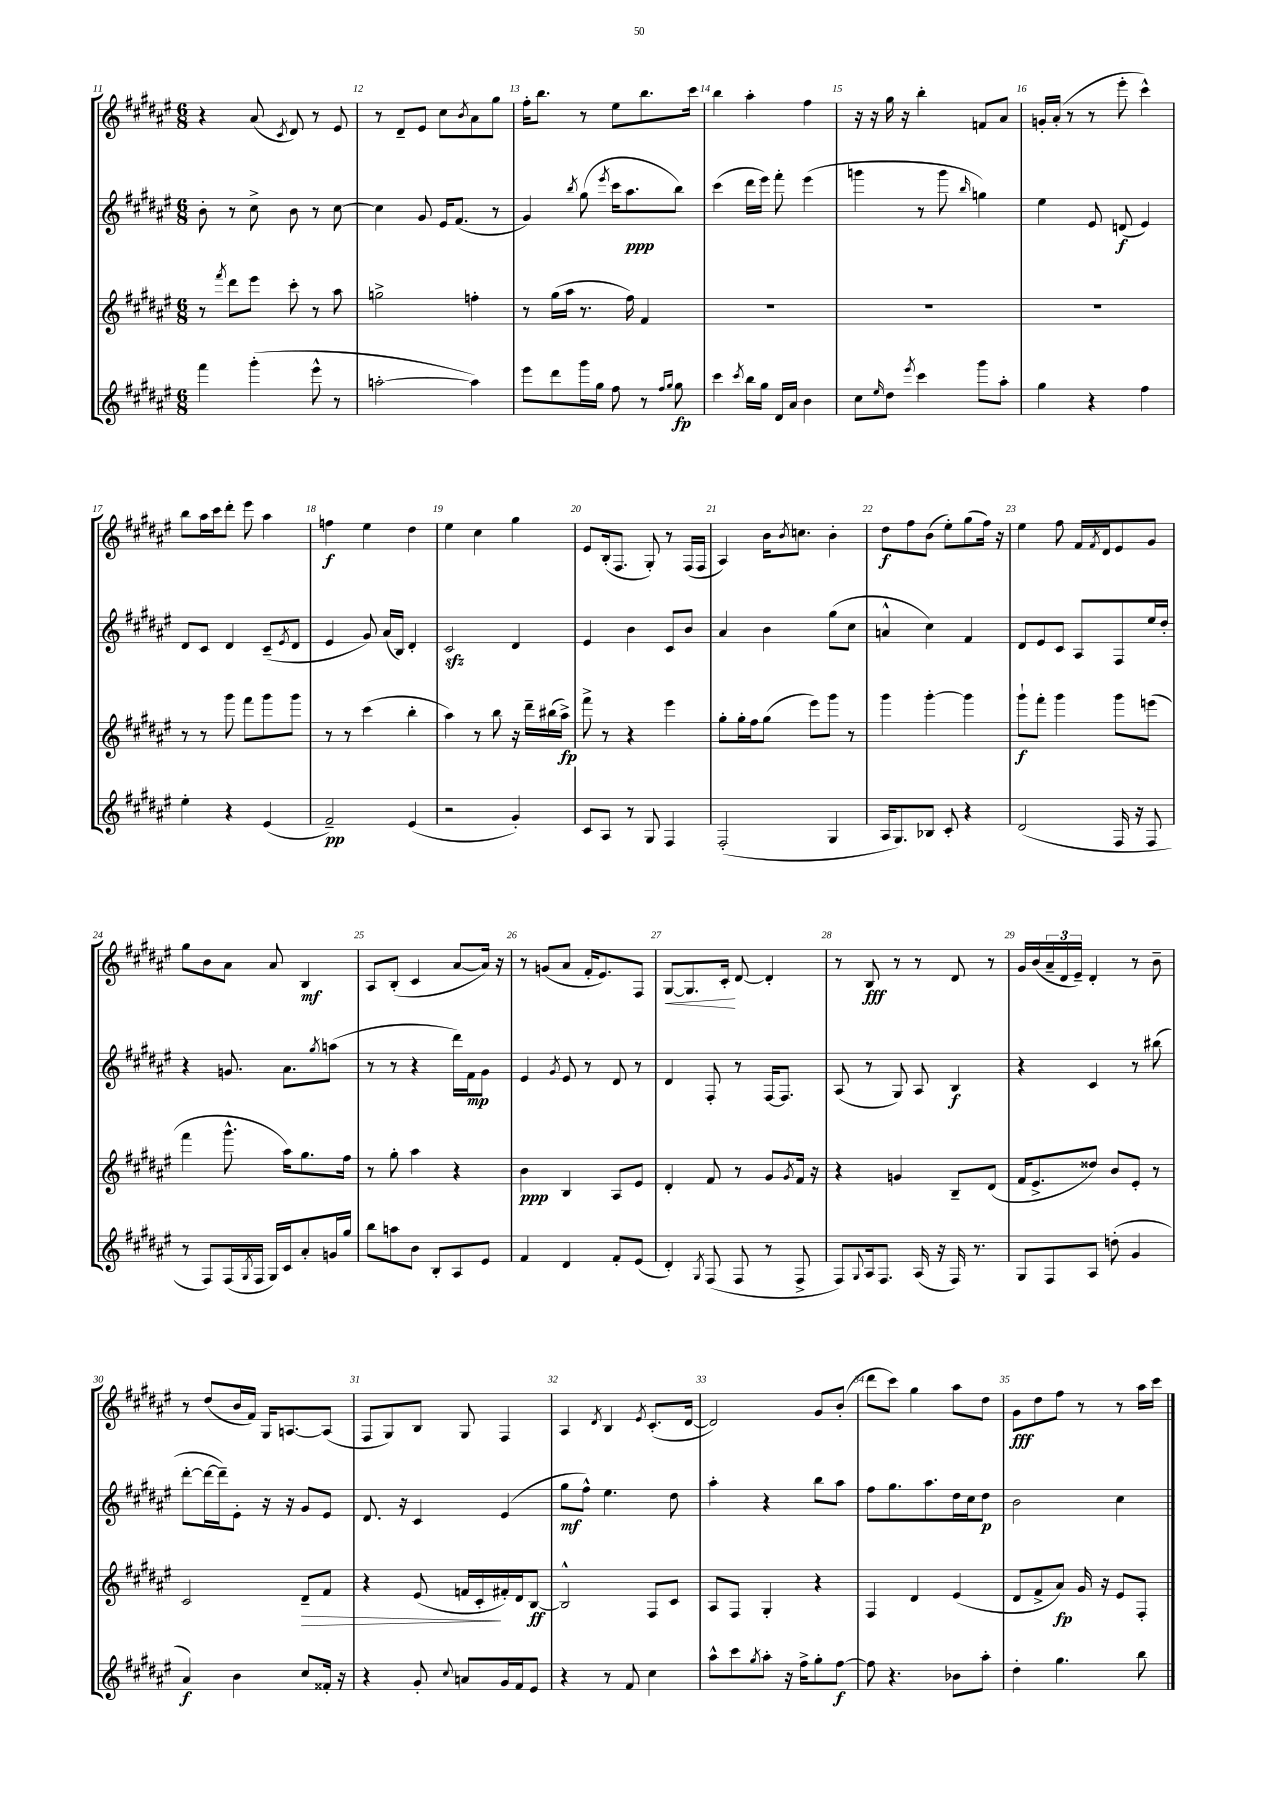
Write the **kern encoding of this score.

**kern	**dynam	**kern	**dynam	**kern	**dynam	**kern	**dynam
*part4	*part4	*part3	*part3	*part2	*part2	*part1	*part1
*staff4	*staff4	*staff3	*staff3	*staff2	*staff2	*staff1	*staff1
*clefG2	*	*clefG2	*	*clefG2	*	*clefG2	*
*k[f#c#g#d#a#e#]	*	*k[f#c#g#d#a#e#]	*	*k[f#c#g#d#a#e#]	*	*k[f#c#g#d#a#e#]	*
*M6/8	*	*M6/8	*	*M6/8	*	*M6/8	*
=11	=11	=11	=11	=11	=11	=11	=11
4fff#\	.	8r	.	8b'\	.	4r	.
.	.	8qfff#/	.	.	.	.	.
.	.	8ddd#\L	.	8r	.	.	.
(4ggg#'\	.	8eee#\J	.	8cc#^\	.	(8a#/	.
.	.	.	.	.	.	8qc#/	.
.	.	8ccc#'\	.	8b\	.	8d#/)	.
8eee#^^\	.	8r	.	8r	.	8r	.
8r	.	8aa#\	.	[8cc#\	.	8e#/	.
=12	=12	=12	=12	=12	=12	=12	=12
[2aan'\	.	2ggn^\	.	4cc#\]	.	8r	.
.	.	.	.	.	.	8d#~/L	.
.	.	.	.	8g#/	.	8e#/J	.
.	.	.	.	16e#/KL	.	8cc#\L	.
.	.	.	.	(8.f#/J	.	.	.
.	.	.	.	.	.	8qb/	.
4aa\])	.	4ffn'\	.	.	.	8a#\	.
.	.	.	.	8r	.	8gg#\J	.
=13	=13	=13	=13	=13	=13	=13	=13
8eee#\L	.	8r	.	4g#/)	.	16ff#'\KL	.
.	.	.	.	.	.	8.bb\J	.
8ddd#\	.	(16gg#\LL	.	.	.	.	.
.	.	16aa#\JJ	.	.	.	.	.
.	.	.	.	8qbb/	.	.	.
16ggg#\L	.	8.r	.	(8gg#\	.	8r	.
16gg#\JJ	.	.	.	.	.	.	.
.	.	.	.	8qeee#/	.	.	.
8ff#\	.	.	.	16ccc#\KL	.	8ee#\L	.
.	.	16ff#\)	.	8.aa#\	ppp	.	.
8r	.	4f#/	.	.	.	8.bb\	.
16qqff#/LL	.	.	.	.	.	.	.
16qqgg#/JJ	.	.	.	.	.	.	.
8gg#\	fp	.	.	8bb\J)	.	.	.
.	.	.	.	.	.	16ccc#\Jk	.
=14	=14	=14	=14	=14	=14	=14	=14
4ccc#\	.	2.r	.	(4ccc#\	.	4bb\	.
8qccc#/	.	.	.	.	.	.	.
16bb\LL	.	.	.	16ddd#\LL	.	4aa#'\	.
16gg#\JJ	.	.	.	16eee#\JJ)	.	.	.
16d#/LL	.	.	.	8fff#'\	.	.	.
16a#/JJ	.	.	.	.	.	.	.
4b\	.	.	.	(4eee#\	.	4ff#\	.
=15	=15	=15	=15	=15	=15	=15	=15
8cc#\L	.	2.r	.	4gggn\	.	16r	.
.	.	.	.	.	.	16r	.
16qqee#/	.	.	.	.	.	.	.
8dd#\J	.	.	.	.	.	16gg#\	.
.	.	.	.	.	.	16r	.
8qeee#/	.	.	.	.	.	.	.
4ccc#\	.	.	.	8r	.	4bb'\	.
.	.	.	.	8ggg\	.	.	.
.	.	.	.	16qqbb/	.	.	.
8ggg#\L	.	.	.	4ggn\)	.	8fn/L	.
8aa#'\J	.	.	.	.	.	8a#/J	.
=16	=16	=16	=16	=16	=16	=16	=16
4gg#\	.	2.r	.	4ee#\	.	16gn'/LL	.
.	.	.	.	.	.	(16a#'/JJ	.
.	.	.	.	.	.	8r	.
4r	.	.	.	8e#/	.	8r	.
.	.	.	.	(8dn/	f	8eee#'\	.
4ff#\	.	.	.	4e#/)	.	4ccc#^^\)	.
!!LO:LB:g=z
=17	=17	=17	=17	=17	=17	=17	=17
4ee#'\	.	8r	.	8d#/L	.	8bb\L	.
.	.	8r	.	8c#/J	.	16aa#\L	.
.	.	.	.	.	.	16ccc#\J	.
4r	.	8ggg#\	.	4d#/	.	8ddd#'\J	.
.	.	8fff#\L	.	.	.	8eee#\	.
(4e#/	.	8ggg#\	.	(8c#~/L	.	4aa#\	.
.	.	.	.	8qe#/	.	.	.
.	.	8ggg#\J	.	8d#/J	.	.	.
=18	=18	=18	=18	=18	=18	=18	=18
2f#~/)	pp	8r	.	4e#/	.	4ffn\	f
.	.	8r	.	.	.	.	.
.	.	(4ccc#\	.	8g#/)	.	4ee#\	.
.	.	.	.	(16a#/LL	.	.	.
.	.	.	.	16B/JJ)	.	.	.
(4e#/	.	4bb'\	.	4d#'/	.	4dd#\	.
=19	=19	=19	=19	=19	=19	=19	=19
2r	.	4aa#\)	.	2c#zz/	.	4ee#\	.
.	.	8r	.	.	.	4cc#\	.
.	.	8bb\	.	.	.	.	.
4g#'/)	.	16r	.	4d#/	.	4gg#\	.
.	.	16ddd#~\LL	.	.	.	.	.
.	.	(16bb#X\	.	.	.	.	.
.	.	16aa#^\JJ)	fp	.	.	.	.
=20	=20	=20	=20	=20	=20	=20	=20
8c#/L	.	8fff#^\	.	4e#/	.	8e#/L	.
8A#/J	.	8r	.	.	.	(16B'/k	.
.	.	.	.	.	.	8.F#/J	.
8r	.	4r	.	4b\	.	.	.
8G#/	.	.	.	.	.	8G#'/)	.
4F#/	.	4eee#\	.	8c#/L	.	8r	.
.	.	.	.	8b/J	.	(16F#/LL	.
.	.	.	.	.	.	16F#/JJ	.
=21	=21	=21	=21	=21	=21	=21	=21
(2F#'/	.	8gg#'\L	.	4a#/	.	4A#/)	.
.	.	16gg#'\L	.	.	.	.	.
.	.	16ff#\J	.	.	.	.	.
.	.	(8gg#\J	.	4b\	.	16b\KL	.
.	.	.	.	.	.	8qb/	.
.	.	.	.	.	.	8.ccn\J	.
.	.	8eee#\L)	.	.	.	.	.
4G#/	.	8ggg#\J	.	(8gg#\L	.	4b'\	.
.	.	8r	.	8cc#\J	.	.	.
=22	=22	=22	=22	=22	=22	=22	=22
16A#/KL	.	4ggg#\	.	4an^^/	.	8dd#\L	f
8.G#/)	.	.	.	.	.	.	.
.	.	.	.	.	.	8ff#\	.
8B-X/J	.	[4ggg#'\	.	4cc#\)	.	(8b\J	.
8c#'/	.	.	.	.	.	8ee#'\L)	.
4r	.	4ggg#\]	.	4f#/	.	(8gg#\	.
.	.	.	.	.	.	16ff#\Jk)	.
.	.	.	.	.	.	16r	.
=23	=23	=23	=23	=23	=23	=23	=23
(2d#/	.	8ggg#`\L	f	8d#/L	.	4ee#\	.
.	.	8fff#'\J	.	8e#/	.	.	.
.	.	4ggg#\	.	8c#/J	.	8ff#\	.
.	.	.	.	8A#/L	.	16f#/LL	.
.	.	.	.	.	.	8qf#/	.
.	.	.	.	.	.	16d#/J	.
16F#/	.	8ggg#\L	.	8F#/	.	8e#/	.
16r	.	.	.	.	.	.	.
8F#/	.	(8eeen\J	.	16ee#/L	.	8g#/J	.
.	.	.	.	16dd#'/JJ	.	.	.
!!LO:LB:g=z
=24	=24	=24	=24	=24	=24	=24	=24
8r	.	4fff#\	.	4r	.	8gg#\L	.
8F#/L)	.	.	.	.	.	8b\	.
(16F#/L	.	8.ggg#^^\	.	8.gn/	.	8a#\J	.
8qG#/	.	.	.	.	.	.	.
16F#/JJ	.	.	.	.	.	.	.
16G#/LL)	.	.	.	.	.	8a#/	.
16c#/J	.	16aa#\KL)	.	8.a#\L	.	.	.
8a#'/	.	8.gg#\	.	.	.	4B/	mf
.	.	.	.	8qgg#/	.	.	.
16gn/L	.	.	.	(8aan\J	.	.	.
16gg#/JJ	.	16ff#\Jk	.	.	.	.	.
=25	=25	=25	=25	=25	=25	=25	=25
8bb\L	.	8r	.	8r	.	8A#/L	.
8aan\	.	8gg#'\	.	8r	.	(8B'/J	.
8b\J	.	4aa#\	.	4r	.	4c#/	.
8B'/L	.	.	.	.	.	.	.
8A#/	.	4r	.	16ddd#\LL)	.	[8a#/L	.
.	.	.	.	16f#\J	mp	.	.
8e#/J	.	.	.	8g#\J	.	16a#/Jk])	.
.	.	.	.	.	.	16r	.
=26	=26	=26	=26	=26	=26	=26	=26
4f#/	.	4b\	ppp	4e#/	.	8r	.
.	.	.	.	.	.	(8gn/L	.
.	.	.	.	8qg#/	.	.	.
4d#/	.	4B/	.	8e#/	.	8a#/J	.
.	.	.	.	8r	.	16f#'/KL	.
.	.	.	.	.	.	8.e#/)	.
8f#'/L	.	8A#/L	.	8d#/	.	.	.
(8e#/J	.	8e#/J	.	8r	.	8F#/J	.
=27	=27	=27	=27	=27	=27	=27	=27
!	!	!	!	!	!	!	!LO:HP:b
4d#'/)	.	4d#'/	.	4d#/	.	[8G#/L	<
.	.	.	.	.	.	8.G#/]	.
8qG#/	.	.	.	.	.	.	.
(8F#/	.	8f#/	.	8F#'/	.	.	.
.	.	.	.	.	.	16c#'/Jk	.
8F#/	.	8r	.	8r	.	[8d#/	[
8r	.	8g#/L	.	[16F#/KL	.	4d#'/]	.
.	.	.	.	8.F#/J]	.	.	.
.	.	8qg#/	.	.	.	.	.
8F#^/	.	16f#/Jk	.	.	.	.	.
.	.	16r	.	.	.	.	.
=28	=28	=28	=28	=28	=28	=28	=28
8F#/L)	.	4r	.	(8A#/	.	8r	.
8qqG#/	.	.	.	.	.	.	.
16A#/k	.	.	.	8r	.	8B/	fff
8.F#/J	.	.	.	.	.	.	.
.	.	4gn/	.	8G#/)	.	8r	.
(16A#/	.	.	.	8A#/	.	8r	.
16r	.	.	.	.	.	.	.
16F#/)	.	8B~/L	.	4B/	f	8d#/	.
8.r	.	.	.	.	.	.	.
.	.	(8d#/J	.	.	.	8r	.
=29	=29	=29	=29	=29	=29	=29	=29
8G#/L	.	16f#/KL	.	4r	.	16g#/LL	.
.	.	8.e#^/	.	.	.	(16b/	.
8F#/	.	.	.	.	.	24a#~/	.
.	.	.	.	.	.	24d#/	.
.	.	.	.	.	.	24e#~/JJ)	.
8A#/J	.	8dd##X/J)	.	4c#/	.	4d#'/	.
(8ddn'\	.	8b/L	.	.	.	.	.
4g#/	.	8e#'/J	.	8r	.	8r	.
.	.	8r	.	(8bb#X\	.	8b~\	.
!!LO:LB:g=z
=30	=30	=30	=30	=30	=30	=30	=30
4a#/)	f	2c#/	.	[8ddd#'\L	.	8r	.
.	.	.	.	16ddd#\L_	.	(8dd#/L	.
.	.	.	.	16ddd#~\J])	.	.	.
4b\	.	.	.	8e#'\J	.	16b/L	.
.	.	.	.	.	.	16f#/JJ)	.
.	.	.	.	16r	.	16G#/KL	.
.	.	.	.	16r	.	[8.An/	.
!	!	!	!LO:HP:b	!	!	!	!
8cc#/L	.	8d#~/L	>	8g#/L	.	.	.
16f##X'/Jk	.	8f#/J	.	8e#/J	.	(8A/J]	.
16r	.	.	.	.	.	.	.
=31	=31	=31	=31	=31	=31	=31	=31
4r	.	4r	.	8.d#/	.	8F#/L	.
.	.	.	.	.	.	8G#/)	.
.	.	.	.	16r	.	.	.
8g#'/	.	(8e#/	.	4c#/	.	8B/J	.
8qqcc#/	.	.	.	.	.	.	.
8an/L	.	16fn/LL	.	.	.	8G#/	.
.	.	16c#'/	.	.	.	.	.
16g#/L	.	16f#X'/)	]	(4e#/	.	4F#/	.
16f#/J	.	16d#/J	.	.	.	.	.
8e#/J	.	[8B/J	ff	.	.	.	.
=32	=32	=32	=32	=32	=32	=32	=32
4r	.	2B^^/]	.	8gg#\L	mf	4A#/	.
.	.	.	.	8ff#^^\J)	.	.	.
.	.	.	.	.	.	8qd#/	.
8r	.	.	.	4.ee#\	.	4B/	.
8f#/	.	.	.	.	.	.	.
.	.	.	.	.	.	8qe#/	.
4cc#\	.	8F#/L	.	.	.	(8.c#'/L	.
.	.	8c#/J	.	8dd#\	.	.	.
.	.	.	.	.	.	[16d#/Jk	.
=33	=33	=33	=33	=33	=33	=33	=33
8aa#^^\L	.	8A#/L	.	4aa#'\	.	2d#/])	.
8ccc#\	.	8F#/J	.	.	.	.	.
8qgg#/	.	.	.	.	.	.	.
8aa#'\J	.	4G#'/	.	4r	.	.	.
16r	.	.	.	.	.	.	.
16ff#^\KL	.	.	.	.	.	.	.
8gg#'\	.	4r	.	8bb\L	.	8g#/L	.
[8ff#\J	f	.	.	8aa#\J	.	(8b'/J	.
=34	=34	=34	=34	=34	=34	=34	=34
8ff#\]	.	4F#/	.	8ff#\L	.	8ddd#\L	.
4.r	.	.	.	8.gg#\	.	8ccc#\J)	.
.	.	4d#/	.	.	.	4gg#\	.
.	.	.	.	8.aa#\	.	.	.
8b-X\L	.	(4e#/	.	16dd#\L	.	8aa#\L	.
.	.	.	.	16cc#\J	.	.	.
8aa#'\J	.	.	.	8dd#\J	p	8dd#\J	.
=35	=35	=35	=35	=35	=35	=35	=35
4dd#'\	.	8d#/L	.	2b\	.	8g#\L	fff
.	.	8f#^/	.	.	.	8dd#\	.
4.gg#\	.	8a#/J)	fp	.	.	8ff#\J	.
.	.	16g#/	.	.	.	8r	.
.	.	16r	.	.	.	.	.
.	.	8e#/L	.	4cc#\	.	8r	.
8bb\	.	8F#'/J	.	.	.	16aa#\LL	.
.	.	.	.	.	.	16ccc#\JJ	.
==	==	==	==	==	==	==	==
*-	*-	*-	*-	*-	*-	*-	*-
